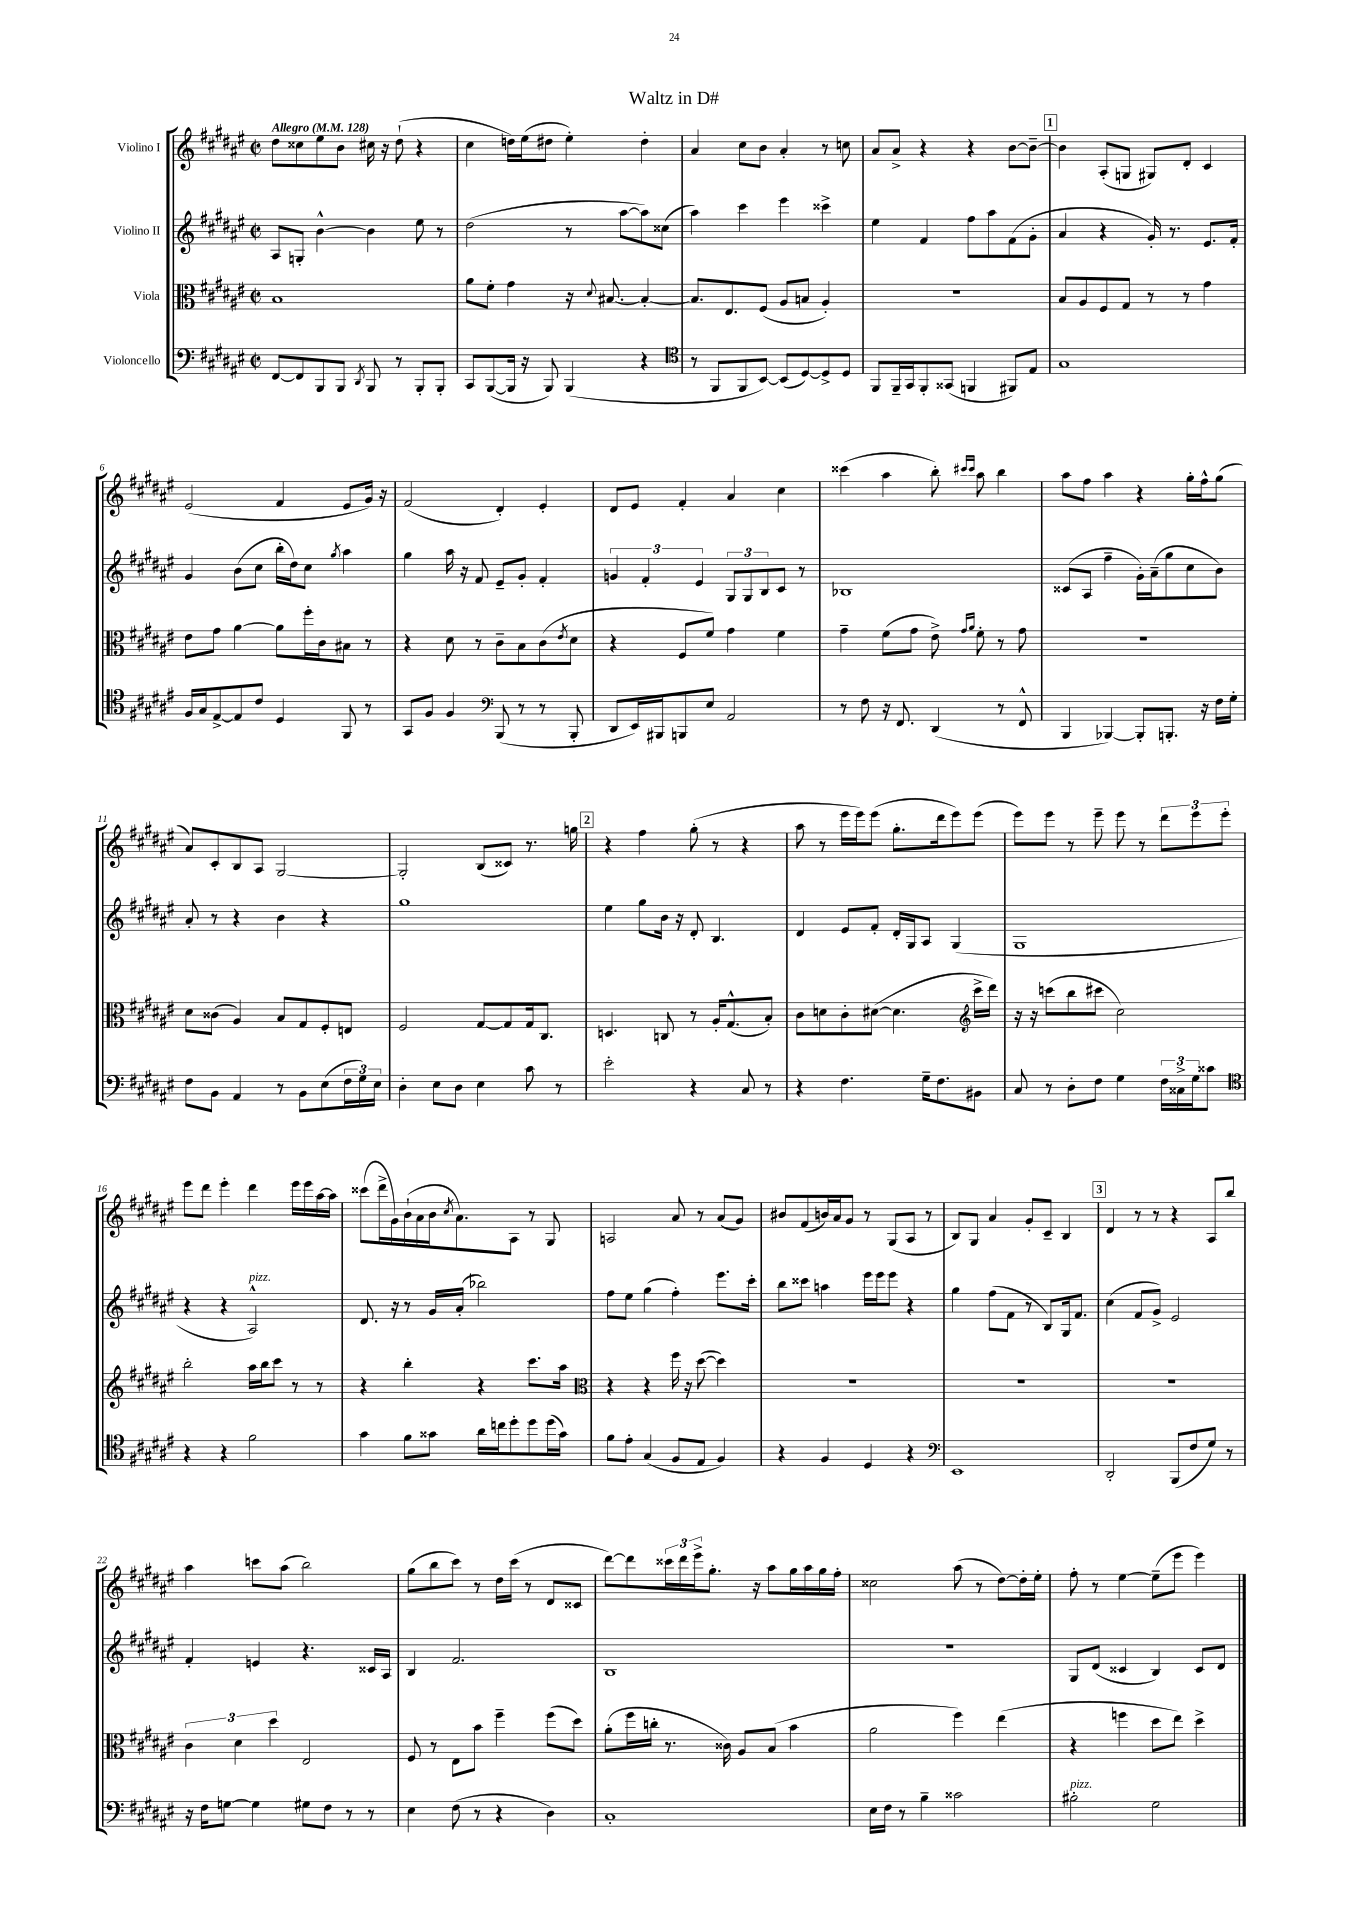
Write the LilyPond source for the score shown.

\header { title = "Waltz in D#" }
<<
\new StaffGroup <<
\new Staff = "s0" \with { instrumentName = "Violino I" } {
    \clef treble \key fis \major \defaultTimeSignature \time 2/2 \tempo "Allegro" 4 = 128
    dis''8 cisis''8 eis''8 b'8 cis''16 r16 dis''8-!( r4 |
    cis''4 d''16) eis''16( dis''8 eis''4-.) dis''4-. |
    ais'4 cis''8 b'8 ais'4-. r8 c''8 |
    ais'8 ais'8-> r4 r4 b'8~ b'8~-- |
    \mark \markup { \box "1" } b'4 ais8-.( g8 gis8) dis'8-. cis'4 |
    eis'2( fis'4 eis'8 gis'16) r16 |
    fis'2( dis'4-.) eis'4-. |
    dis'8 eis'8 fis'4-. ais'4 cis''4 |
    cisis'''4( ais''4 b''8-.) \grace { cis'''16 cis'''16 } ais''8 b''4 |
    ais''8 fis''8 ais''4 r4 gis''16-. fis''16-^ gis''8( |
    ais'8) cis'8-. b8 ais8 gis2~ |
    gis2-. b8( cisis'8) r8. g''16 |
    \mark \markup { \box "2" } r4 fis''4 gis''8-.( r8 r4 |
    ais''8 r8 eis'''16 eis'''16) eis'''8( gis''8.-. dis'''16 eis'''8) eis'''8( |
    eis'''8) eis'''8 r8 eis'''8-- eis'''8 r8 \tuplet 3/2 { dis'''8 eis'''8 eis'''8-. } |
    eis'''8 dis'''8 eis'''4-. dis'''4 eis'''16 eis'''16 ais''16~ ais''16 |
    cisis'''8( dis'''16-> gis'16) b'16-!( ais'16 b'16 \acciaccatura { cis''8 } ais'8.) ais8 r8 gis8 |
    a2 ais'8 r8 ais'8( gis'8) |
    bis'8 fis'8( b'16) ais'16 gis'8 r8 gis8( ais8 r8 |
    b8) gis8 ais'4 gis'8-. cis'8-- b4 |
    \mark \markup { \box "3" } dis'4 r8 r8 r4 ais8 b''8 |
    ais''4 c'''8 ais''8( b''2) |
    gis''8( b''8 cis'''8) r8 dis''16 cis'''16( r8 dis'8 cisis'8 |
    dis'''8~) dis'''8 \tuplet 3/2 { cisis'''16 dis'''16 eis'''16-> } gis''8.-. r16 ais''8 gis''16 ais''16 gis''16 fis''16-. |
    cisis''2 ais''8( r8 dis''8~) dis''16-. eis''16-. |
    fis''8-. r8 eis''4~ eis''8--( eis'''8 eis'''4) \bar "|." |
}
\new Staff = "s1" \with { instrumentName = "Violino II" } {
    \clef treble \key fis \major \defaultTimeSignature \time 2/2
    ais8 g8-. b'4~-^ b'4 eis''8 r8 |
    dis''2( r8 ais''8~ ais''8) cisis''8( |
    ais''4) cis'''4 eis'''4 cisis'''4-> |
    eis''4 fis'4 fis''8 ais''8 fis'8( gis'8-. |
    \mark \markup { \box "1" } ais'4 r4 gis'16-.) r8. eis'8. fis'16-. |
    gis'4 b'8( cis''8 b''16-. dis''16) cis''8 \acciaccatura { gis''8 } ais''4 |
    gis''4 ais''16 r16 fis'8 eis'8-- gis'8-. fis'4-. |
    \tuplet 3/2 { g'4 fis'4-. eis'4 } \tuplet 3/2 { gis8 gis8 b8 } cis'8 r8 |
    bes1 |
    cisis'8( ais8 fis''4-- gis'16-.) ais'16--( gis''8 cis''8 b'8) |
    ais'8-. r8 r4 b'4 r4 |
    gis''1 |
    \mark \markup { \box "2" } eis''4 gis''8 b'16 r16 dis'8-. b4. |
    dis'4 eis'8 fis'8-. dis'16-. gis16 ais8 gis4( |
    gis1 |
    r4 r4 ais2-^^\markup { \italic "pizz." }) |
    dis'8. r16 r8 gis'16 ais'16-.( bes''2) |
    fis''8 eis''8 gis''4( fis''4-.) eis'''8. cis'''16-. |
    b''8 cisis'''8 a''4 eis'''16 eis'''16 eis'''8 r4 |
    gis''4 fis''8( fis'8 r8 b8) gis16 fis'8. |
    \mark \markup { \box "3" } cis''4( fis'8 gis'8->) eis'2 |
    fis'4-. e'4 r4. cisis'16 ais16 |
    b4 fis'2. |
    b1 |
    R1 |
    gis8 dis'8( cisis'4 b4) cisis'8 dis'8 \bar "|." |
}
\new Staff = "s2" \with { instrumentName = "Viola" } {
    \clef alto \key fis \major \defaultTimeSignature \time 2/2
    b1 |
    ais'8 fis'8-. gis'4 r16 \appoggiatura { dis'8 } bis8.~ bis4~-. |
    bis8. eis8. fis8( ais8 b8 ais4-.) |
    R1 |
    \mark \markup { \box "1" } b8 ais8 fis8 gis8 r8 r8 gis'4 |
    eis'8 gis'8 ais'4~ ais'8 fis''16-. cis'16 bis8 r8 |
    r4 dis'8 r8 cis'8-- b8 cis'8( \acciaccatura { eis'8 } dis'8 |
    r4 fis8 fis'8) gis'4 fis'4 |
    gis'4-- fis'8( gis'8 eis'8->) \grace { gis'16 ais'16 } fis'8-. r8 gis'8 |
    R1 |
    dis'8 cisis'8( ais4) b8 gis8 fis8-. e8 |
    fis2 gis8~ gis8 gis16 cis8. |
    \mark \markup { \box "2" } d4. c8 r8 ais16-. gis8.-^( b8-.) |
    cis'8 d'8 cis'8-. dis'8~( dis'4. \clef treble cis'''16-> dis'''16) |
    r16 r16 c'''8( b''8 cis'''8 cis''2) |
    b''2-. ais''16 b''16 cis'''8 r8 r8 |
    r4 b''4-. r4 cis'''8. ais''16 |
    \clef alto r4 r4 fis''16 r16 dis''8~( dis''4) |
    R1 |
    R1 |
    \mark \markup { \box "3" } R1 |
    \tuplet 3/2 { cis'4 dis'4 dis''4 } eis2 |
    fis8 r8 eis8 b'8 fis''4-- fis''8( dis''8) |
    ais'8-.( fis''16 c''16-. r8. cisis'16) ais8 b8( b'4 |
    ais'2 fis''4) eis''4( |
    r4 f''4 dis''8 eis''8) dis''4-> \bar "|." |
}
\new Staff = "s3" \with { instrumentName = "Violoncello" } {
    \clef bass \key fis \major \defaultTimeSignature \time 2/2
    fis,8~ fis,8 b,,8 b,,8 \acciaccatura { dis,8 } b,,8 r8 b,,8-. b,,8-. |
    cis,8 b,,8~( b,,16 r16 b,,8) b,,4( r4 |
    \clef tenor r8 fis,8 fis,8 b,8~) b,8( dis8~) dis8-> dis8 |
    fis,8 fis,16-- gis,16 fis,8-. gisis,8( f,4 fis,8) eis8 |
    \mark \markup { \box "1" } gis1 |
    fis16 gis16 eis8~-> eis8 cis'8 dis4 fis,8 r8 |
    gis,8 fis8 fis4 \clef bass b,,8( r8 r8 b,,8-. |
    dis,8 eis,16) bis,,16 b,,8 eis8 ais,2 |
    r8 fis8 r16 fis,8. dis,4( r8 fis,8-^ |
    b,,4 bes,,4~) bes,,8-. b,,8.-. r16 fis16 gis16-. |
    fis8 b,8 ais,4 r8 b,8 eis8( \tuplet 3/2 { fis16 gis16) eis16 } |
    dis4-. eis8 dis8 eis4 cis'8 r8 |
    \mark \markup { \box "2" } eis'2-. r4 cis8 r8 |
    r4 fis4. gis16-- fis8. bis,8 |
    cis8 r8 dis8-. fis8 gis4 \tuplet 3/2 { fis16 cisis16-> gis16 } cisis'8 |
    \clef tenor r4 r4 fis'2 |
    gis'4 fis'8 gisis'8 ais'16 c''16 dis''8-. dis''8 dis''16( gisis'16) |
    fis'8 eis'8-. gis4( fis8 eis8 fis4) |
    r4 fis4 dis4 r4 |
    \clef bass eis,1 |
    \mark \markup { \box "3" } dis,2-. b,,8( fis8 gis8) r8 |
    r16 fis16 g8~ g4 gis8 fis8 r8 r8 |
    eis4 fis8( r8 r4 dis4) |
    cis1-. |
    eis16 fis16 r8 b4-- cisis'2 |
    bis2-.^\markup { \italic "pizz." } gis2 \bar "|." |
}
>>
>>
